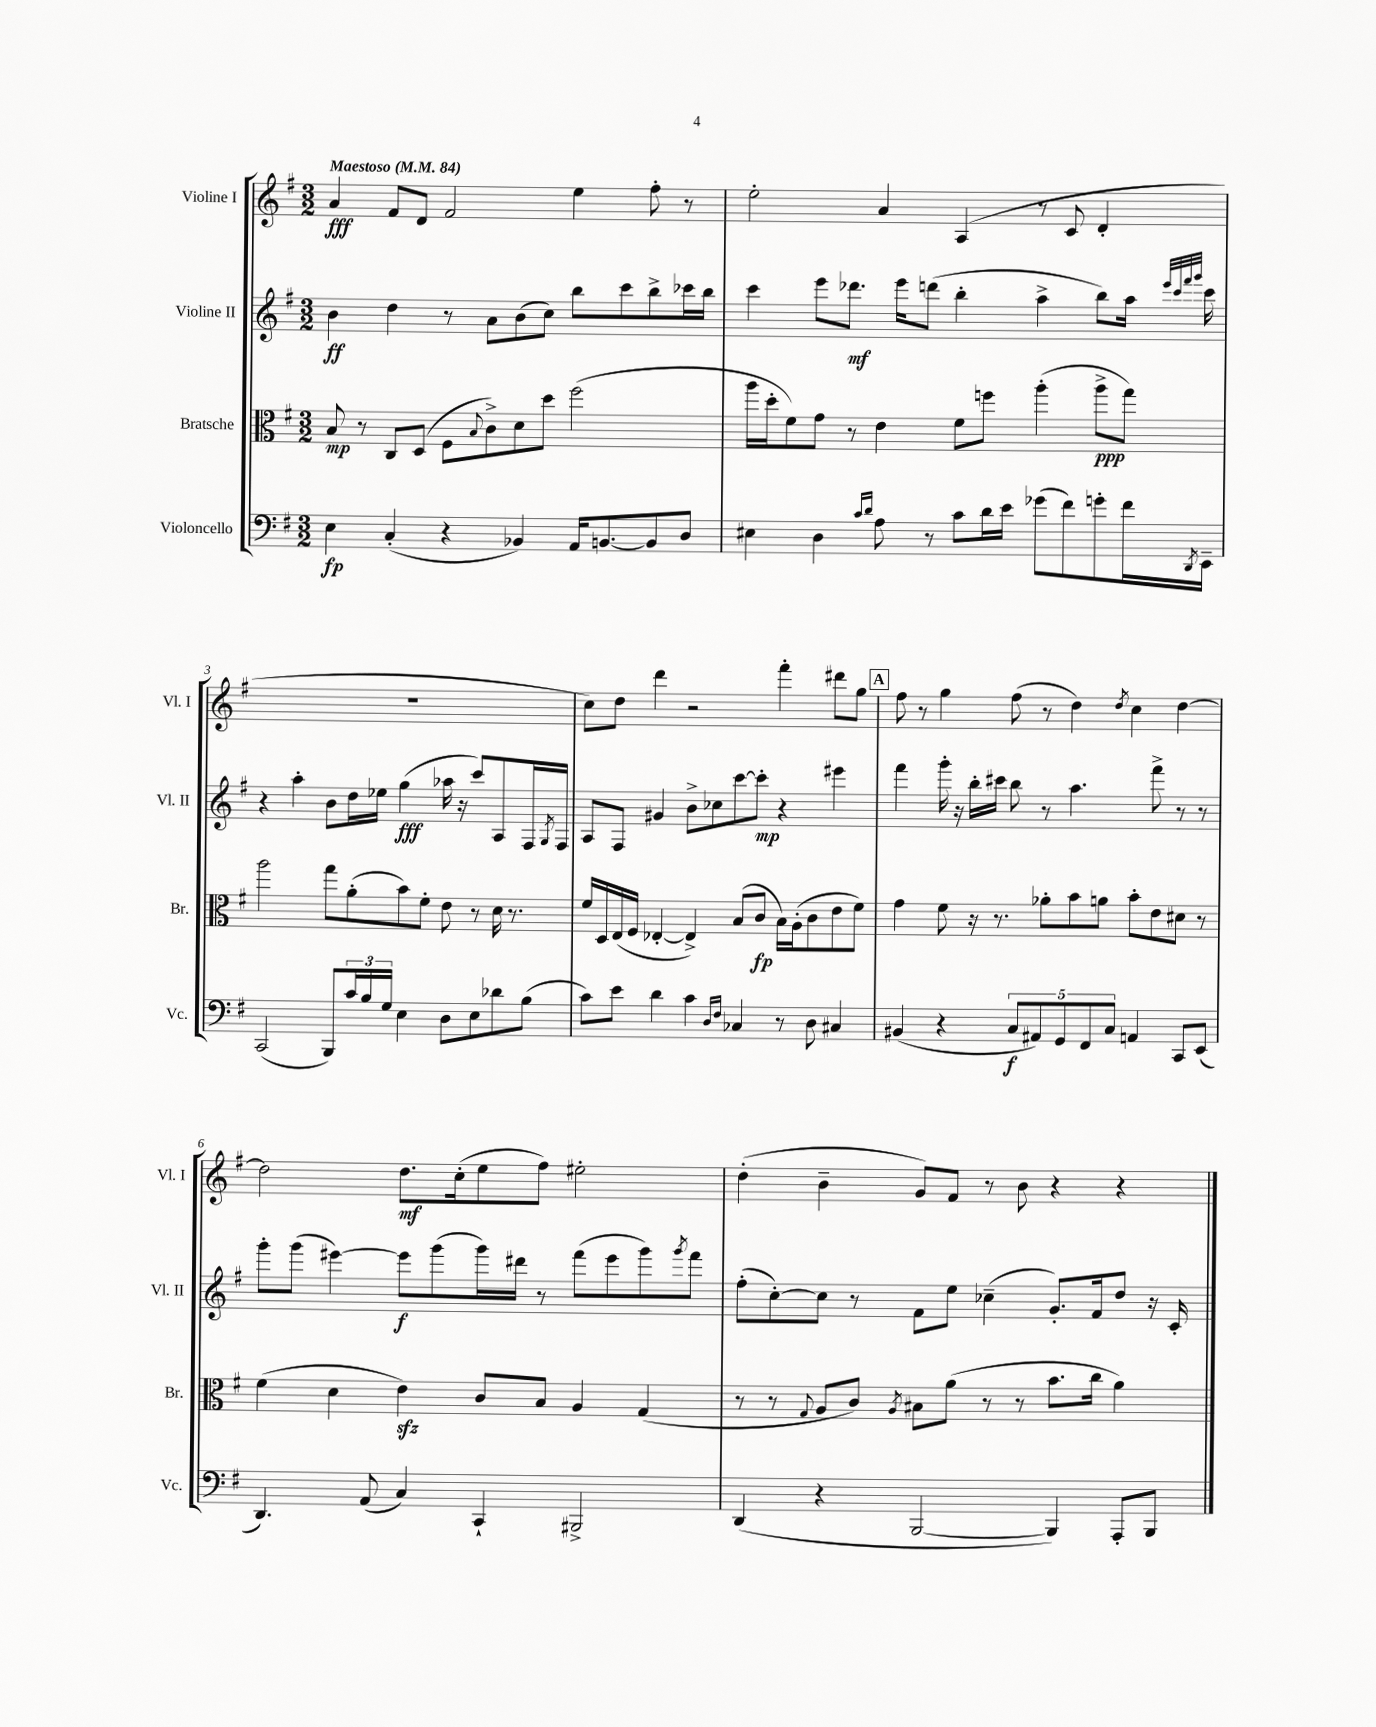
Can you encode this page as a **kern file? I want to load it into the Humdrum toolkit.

**kern	**kern	**kern	**kern
*staff4	*staff3	*staff2	*staff1
*clefF4	*clefC3	*clefG2	*clefG2
*k[f#]	*k[f#]	*k[f#]	*k[f#]
*M3/2	*M3/2	*M3/2	*M3/2
*MM84	*MM84	*MM84	*MM84
4E	8B	4b	4a
.	8r	.	.
(4C'	8C	4dd	8f#
.	(8D	.	8d
4r	8F#	8r	2f#
.	8qqB	.	.
.	8c^)	8a	.
4BB-)	8d	(8b	.
.	8dd	8cc)	.
16AA	(2ff#	8bb	4ee
[8.BB	.	.	.
.	.	8ccc	.
8BB]	.	8bb^	8ff#'
8D	.	16ccc-	8r
.	.	16bb	.
=	=	=	=
4E#	16aa	4ccc	2ee'
.	16dd'	.	.
.	8f#)	.	.
4D	8g	8eee	.
.	8r	8.ddd-	.
16qqc	.	.	.
16qqd	.	.	.
8A	4e	.	4a
.	.	16eee	.
8r	.	(8ddd	.
8c	8f#	4bb'	(4A
16d	8ff	.	.
16e	.	.	.
(8g-	(4aa'	4aa^	8r
8f#)	.	.	8c
8g'	8aa^	8bb)	4d'
16f#	8gg)	16aa	.
.	.	32qqeee	.
.	.	32qqccc	.
.	.	32qqfff#	.
8qDD	.	32qqggg	.
16EE~	.	16ccc	.
=	=	=	=
(2CC	2aa	4r	1.r
.	.	4aa'	.
8BBB)	8gg	8b	.
24c	(8a'	16dd	.
24B	.	.	.
.	.	16ee-	.
24G	.	.	.
4E	8b)	(4gg	.
.	8f#'	.	.
8D	8e	16aa-	.
.	.	16r	.
8E	8r	8ccc)	.
8d-	16d	8A	.
.	8.r	.	.
(8B	.	16F#	.
.	.	8qG	.
.	.	16F#	.
=	=	=	=
8c)	16f#	8A	8cc)
.	16D	.	.
8e	(16E	8F#	8dd
.	16F#	.	.
4d	[4E-'	4g#	4ddd
4c	4E-^])	8b^	2r
.	.	8cc-	.
16qqD	.	.	.
16qqF#	.	.	.
4C-	(8B	[8ccc	.
.	8c	8ccc']	.
8r	16B)	4r	4fff#'
.	(16A'	.	.
8D	8c	.	.
4C#	8e	4eee#	8ddd#
.	8f#)	.	8gg
=	=	=	=
(4BB#	4g	4fff#	8ff#
.	.	.	8r
4r	8f#	16ggg'	4gg
.	.	16r	.
.	16r	16bb'	.
.	8.r	16ccc#	.
10C	.	8bb	(8ff#
10AA#)	.	.	.
.	8a-'	8r	8r
10GG	.	.	.
.	8b	4.aa	4dd)
10FF#	.	.	.
.	8a	.	.
10C	.	.	.
.	.	.	8qdd
4AA	8b'	.	4cc
.	8e	8fff#^	.
8CC	8d#	8r	[4dd
(8EE	8r	8r	.
=	=	=	=
4.DD)	(4f#	8ggg'	2dd]
.	.	(8ggg	.
.	4d	[4eee#)	.
(8AA	.	.	.
4C)	4e)	8eee#]	8.dd
.	.	(8ggg	.
.	.	.	(16cc'
4CC`	8c	16ggg)	8ee
.	.	16ddd#	.
.	8B	8r	8ff#)
2BBB#^	4A	(8fff#	2ee#'
.	.	8eee#	.
.	(4G	8ggg)	.
.	.	8qggg	.
.	.	8fff#	.
=	=	=	=
(4DD	8r	(8ff#'	(4dd'
.	8r	[8cc')	.
.	8qqG	.	.
4r	8A	8cc]	4b~
.	8c)	8r	.
.	8qA	.	.
[2BBB	8B#	8f#	8g)
.	(8a	8ee	8f#
.	8r	(4cc-~	8r
.	8r	.	8b
4BBB])	8.b	8.g')	4r
.	16cc	16f#	.
8AAA'	4a)	8dd	4r
8BBB	.	16r	.
.	.	16c'	.
==	==	==	==
*-	*-	*-	*-
